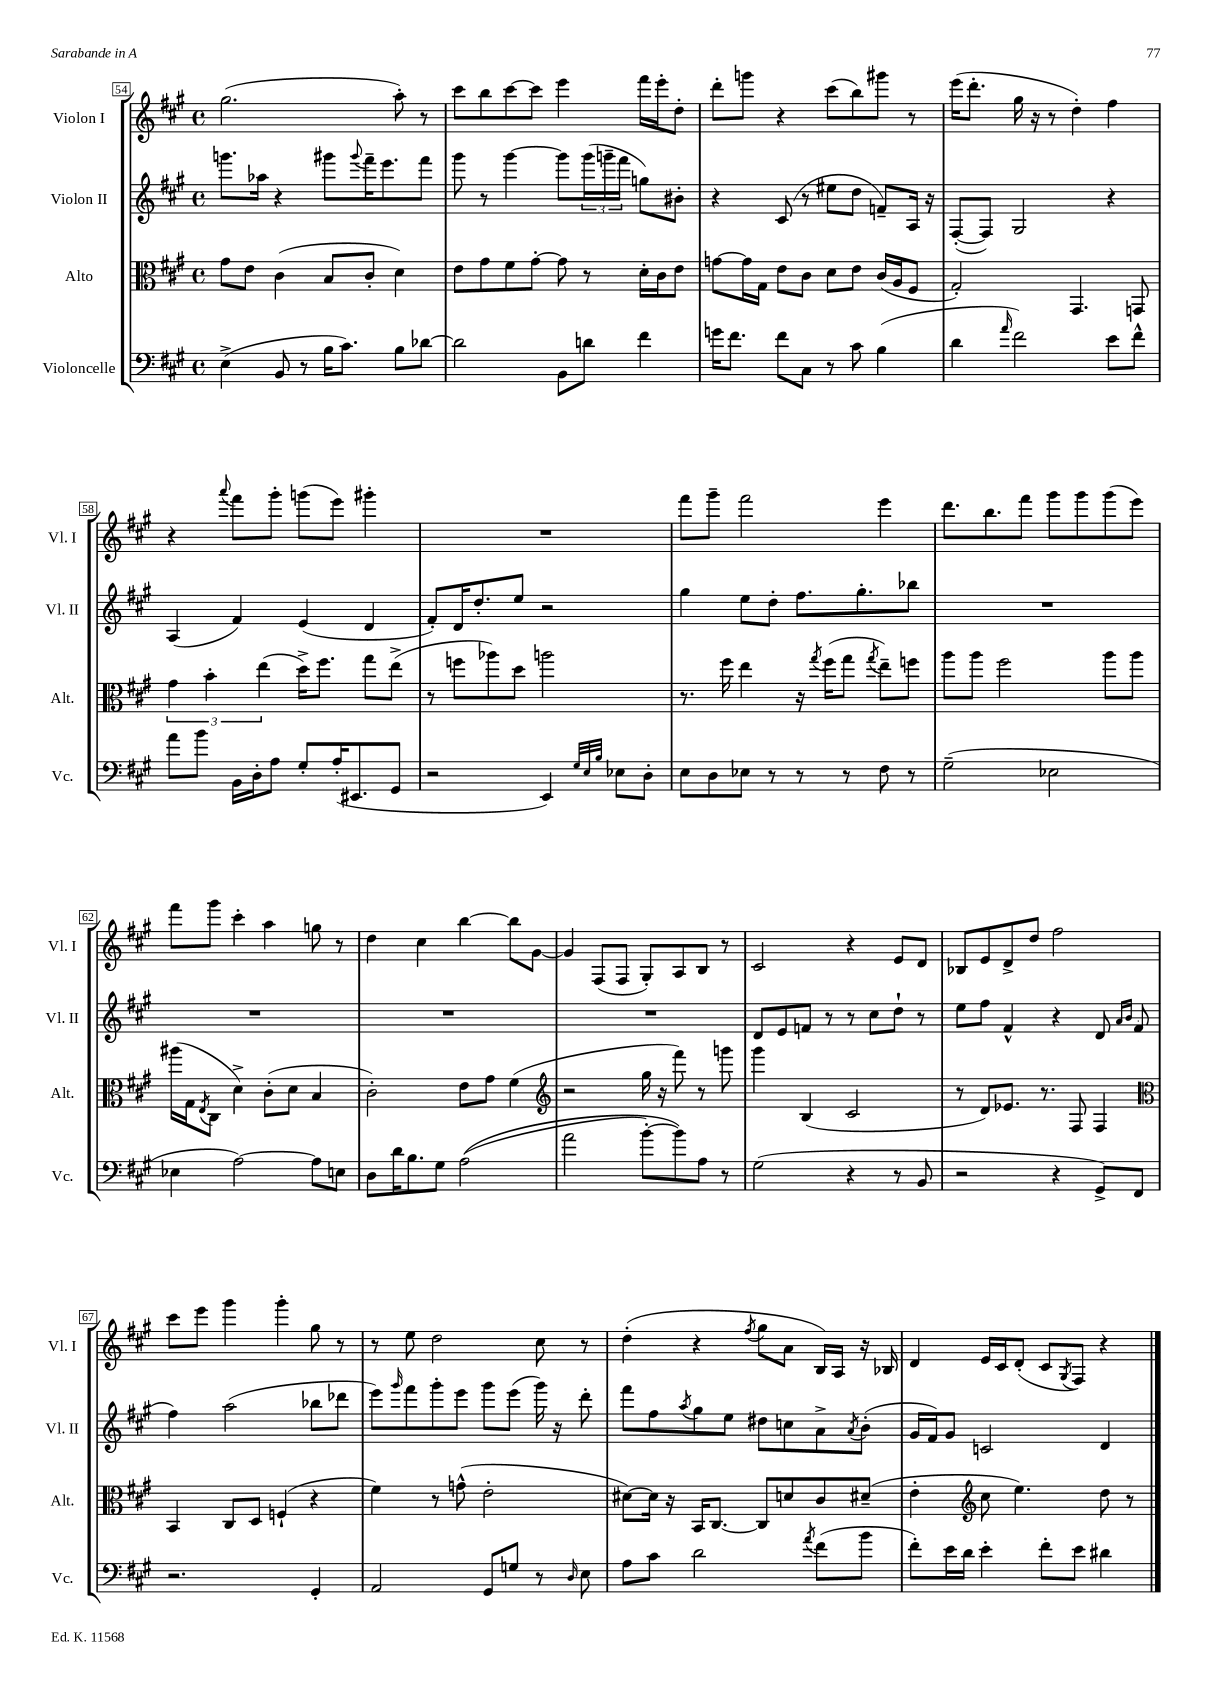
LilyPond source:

<<
\new StaffGroup <<
\new Staff = "s0" \with { instrumentName = "Violon I" shortInstrumentName = "Vl. I" } {
    \clef treble \key a \major \defaultTimeSignature \time 4/4
    gis''2.( a''8-.) r8 |
    cis'''8 b''8 cis'''8~ cis'''8 e'''4 fis'''16 e'''16-. d''8-. |
    d'''8-. g'''8 r4 cis'''8( b''8) gis'''8 r8 |
    e'''16( d'''8.-. gis''16 r16 r8 d''4-.) fis''4 |
    r4 \appoggiatura { a'''8 } fis'''8 gis'''8-. g'''8( e'''8) gis'''4-. |
    R1 |
    fis'''8 gis'''8-- fis'''2 e'''4 |
    d'''8. b''8. fis'''8 gis'''8 gis'''8 gis'''8( e'''8) |
    fis'''8 gis'''8 cis'''4-. a''4 g''8 r8 |
    d''4 cis''4 b''4~ b''8 gis'8~ |
    gis'4 fis8( fis8 gis8-.) a8 b8 r8 |
    cis'2 r4 e'8 d'8 |
    bes8 e'8 d'8-> d''8 fis''2 |
    cis'''8 e'''8 gis'''4 gis'''4-. gis''8 r8 |
    r8 e''8 d''2 cis''8 r8 |
    d''4-.( r4 \acciaccatura { fis''8 } gis''8 a'8 b16) a16 r16 bes16 |
    d'4 e'16 cis'16 d'8-.( cis'8 \acciaccatura { gis8 } fis8) r4 \bar "|." |
}
\new Staff = "s1" \with { instrumentName = "Violon II" shortInstrumentName = "Vl. II" } {
    \clef treble \key a \major \defaultTimeSignature \time 4/4
    g'''8. aes''16 r4 gis'''8 \appoggiatura { gis'''8 } fis'''16-- e'''8. fis'''8 |
    gis'''8 r8 gis'''4~ gis'''8 \tuplet 3/2 { gis'''16( g'''16-- fis'''16 } g''8) bis'8-. |
    r4 cis'8( r8 eis''8 d''8 f'8--) a16 r16 |
    fis8~-.( fis8) gis2 r4 |
    a4( fis'4) e'4( d'4 |
    fis'8-.) d'16 d''8.-. e''8 r2 |
    gis''4 e''8 d''8-. fis''8. gis''8.-. bes''8 |
    R1 |
    R1 |
    R1 |
    R1 |
    d'8 e'8 f'8 r8 r8 cis''8 d''8-! r8 |
    e''8 fis''8 fis'4-^ r4 d'8 \grace { a'16 b'16 } fis'8( |
    fis''4) a''2( bes''8 des'''8 |
    e'''8) \grace { gis'''16 } fis'''8 gis'''8-. e'''8 gis'''8 e'''8( gis'''16) r16 d'''8-. |
    fis'''8 fis''8 \acciaccatura { a''8 } gis''8 e''8 dis''8 c''8 a'8-> \acciaccatura { a'8 } b'8-.( |
    gis'16 fis'16) gis'8 c'2 d'4 \bar "|." |
}
\new Staff = "s2" \with { instrumentName = "Alto" shortInstrumentName = "Alt." } {
    \clef alto \key a \major \defaultTimeSignature \time 4/4
    gis'8 e'8 cis'4( b8 cis'8-. d'4) |
    e'8 gis'8 fis'8 gis'8~-. gis'8 r8 d'16-. cis'16 e'8 |
    g'8~ g'16 gis16 e'8 cis'8 d'8 e'8 cis'16( a16 fis8 |
    gis2-.) gis,4. g,8 |
    \tuplet 3/2 { gis'4 b'4-. e''4( } d''16->) fis''8. gis''8 e''8->( |
    r8 f''8 aes''8) d''8 a''2 |
    r8. fis''16 e''4 r16 \acciaccatura { gis''8 } fis''16( gis''8 \acciaccatura { gis''8 } e''8--) f''8 |
    a''8 a''8 fis''2 a''8 a''8 |
    ais''16( gis16 \acciaccatura { e8 } cis8 d'4->) cis'8-.( d'8 b4 |
    cis'2-.) e'8 gis'8 fis'4( |
    \clef treble r2 gis''16 r16 fis'''8) r8 g'''8 |
    gis'''4 b4( cis'2 |
    r8 d'8) ees'8. r8. fis8 fis4 |
    \clef alto b,4 cis8 d8 f4-!( r4 |
    fis'4) r8 g'8-^( e'2-. |
    dis'8~) dis'16 r16 b,16 cis8.~ cis8 d'8 cis'8 dis'8--( |
    e'4-. \clef treble cis''8 e''4.) d''8 r8 \bar "|." |
}
\new Staff = "s3" \with { instrumentName = "Violoncelle" shortInstrumentName = "Vc." } {
    \clef bass \key a \major \defaultTimeSignature \time 4/4
    e4->( b,8 r8 b16 cis'8.) b8 des'8~ |
    des'2 b,8 d'8 fis'4 |
    g'16 fis'8. fis'8 cis8 r8 cis'8 b4( |
    d'4 \grace { a'16 } fis'2) e'8 fis'8-^ |
    a'8 b'8 b,16 d16-. a8 gis8-. a16-.( eis,8. gis,8 |
    r2 e,4) \grace { gis32 e32 b32 } ees8 d8-. |
    e8 d8 ees8 r8 r8 r8 fis8 r8 |
    gis2--( ees2 |
    ees4 a2~) a8 e8 |
    d8 d'16 b8. gis8 a2(\( |
    a'2 b'8~-.) b'8\) a8 r8 |
    gis2( r4 r8 b,8 |
    r2 r4 gis,8->) fis,8 |
    r2. gis,4-. |
    a,2 gis,8 g8 r8 \grace { d16 } e8 |
    a8 cis'8 d'2 \acciaccatura { a'8 } fis'8( b'8 |
    fis'8-.) e'16 d'16 e'4-. fis'8-. e'8 dis'4 \bar "|." |
}
>>
>>
\layout { \context { \Score currentBarNumber = #54 \override BarNumber.stencil = #(make-stencil-boxer 0.1 0.3 ly:text-interface::print) } }
